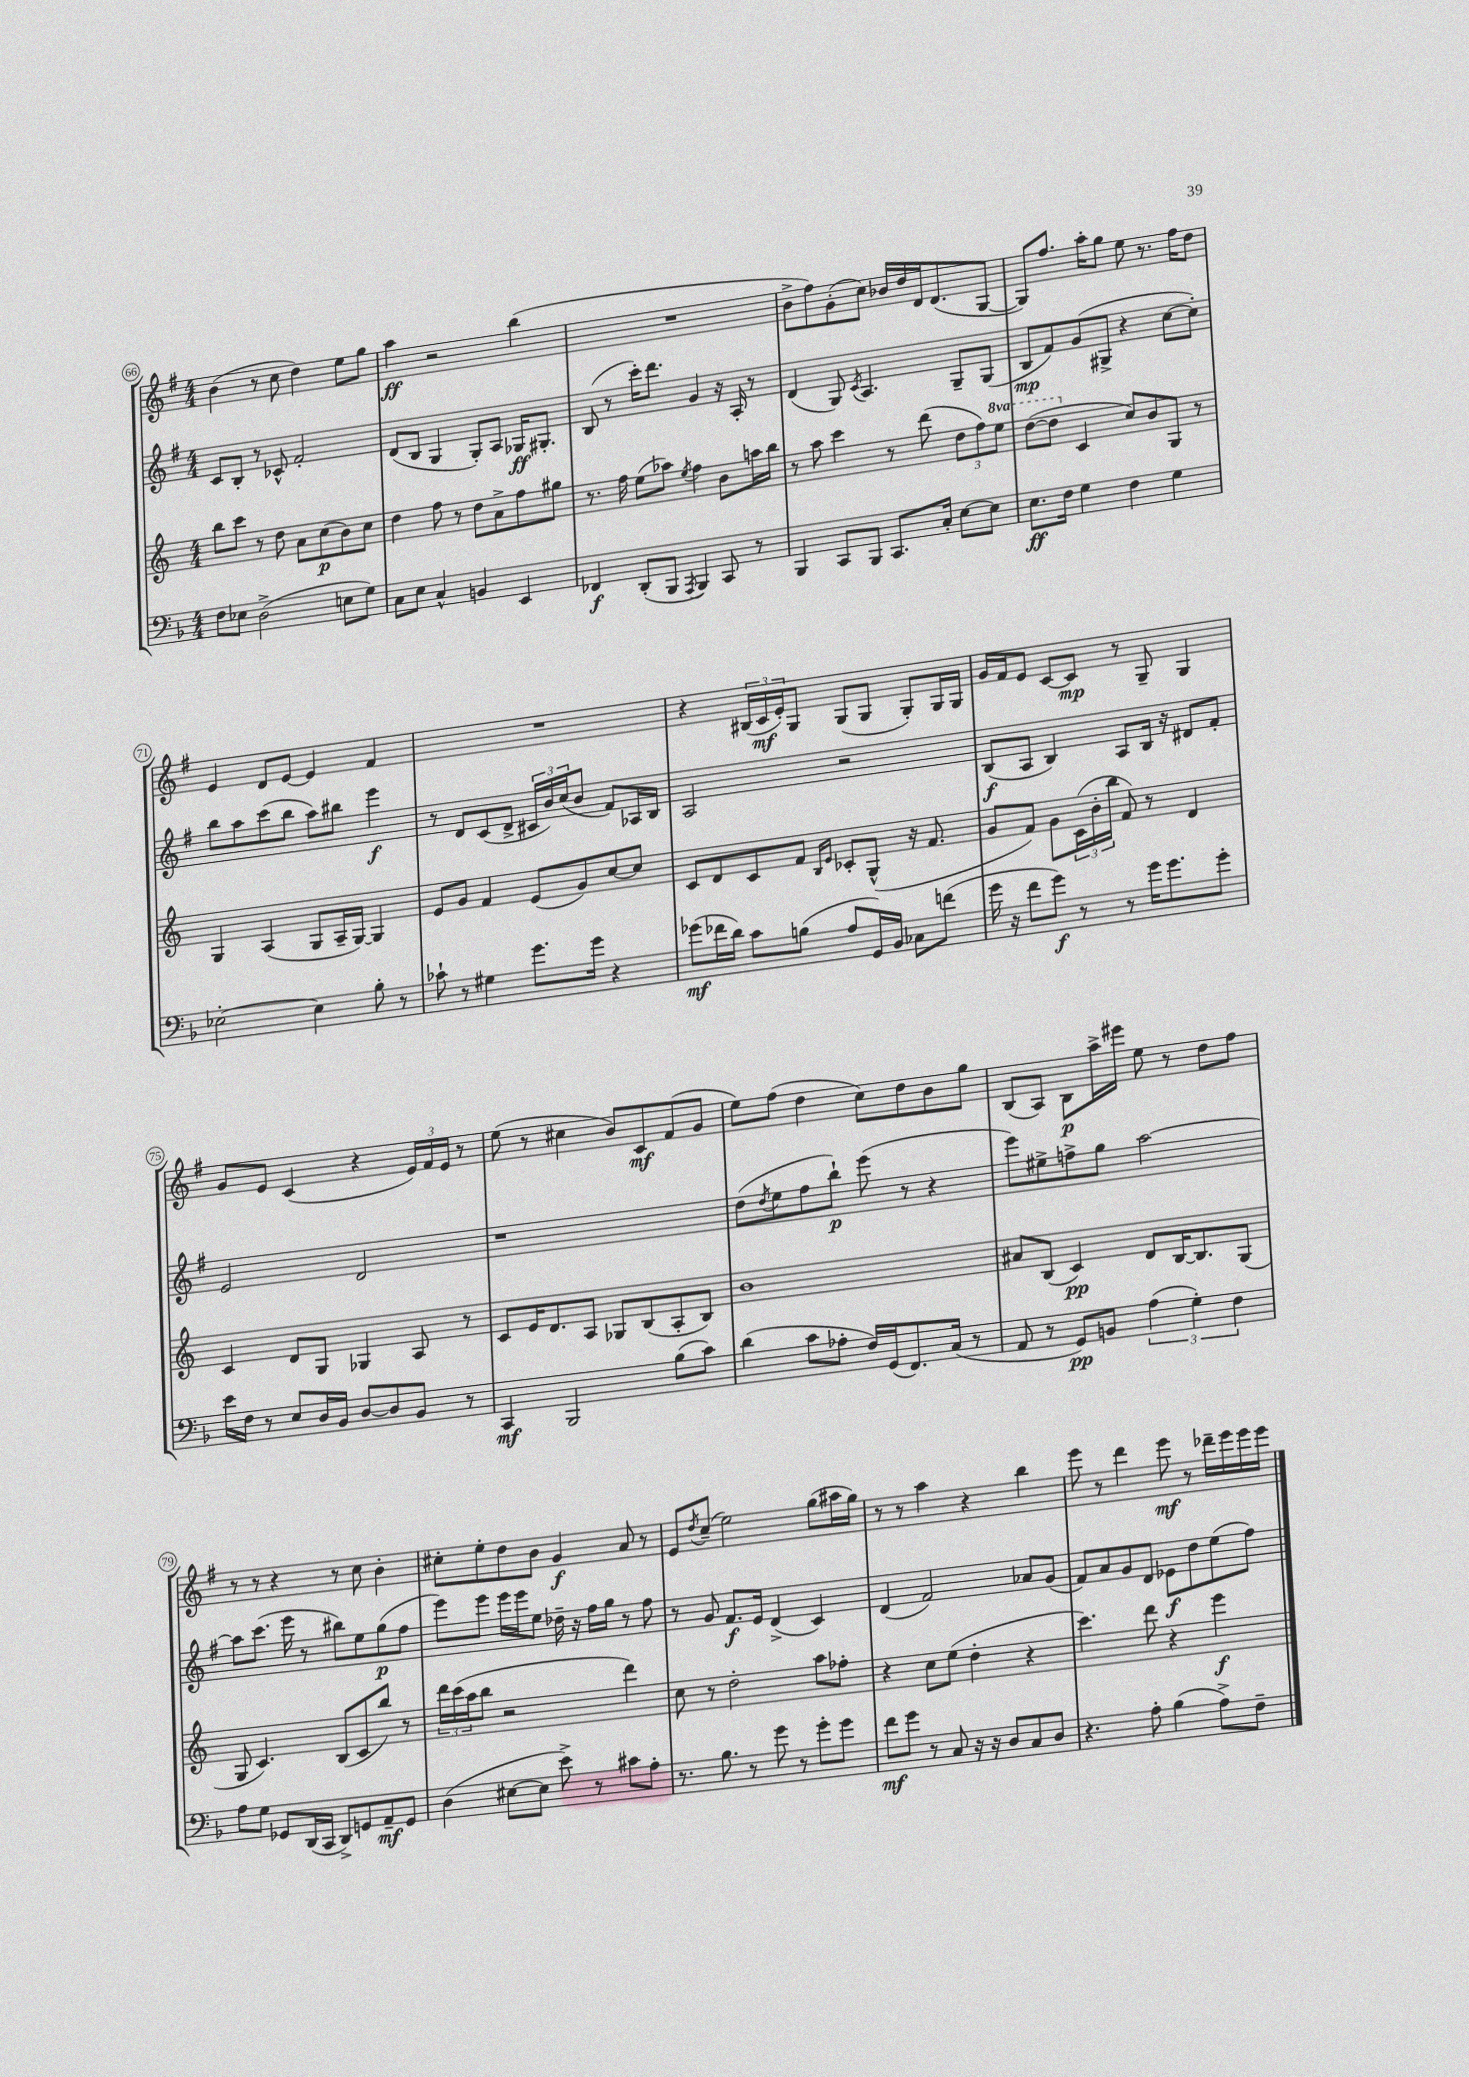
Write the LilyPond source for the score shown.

<<
\new StaffGroup <<
\new Staff = "s0" {
    \clef treble \key g \major \numericTimeSignature \time 4/4
    b'4( r8 c''8 d''4) e''8 g''8 |
    a''4\ff r2 b''4( |
    R1 |
    b'8-> fis''8) g'8-.( c''8) bes'16 d''16 d'16 d'8.( g8~ |
    g8) fis''8. a''16-. g''8 e''8 r8. fis''16 d''8 |
    e'4 d'8 e'8~ e'4 fis'4 |
    R1 |
    r4 \tuplet 3/2 { bis16( c'16\mf e'16-.) } g8 g8( g8 g8-.) g16 g16 |
    g'16 fis'16 e'8 c'8~ c'8\mp r8 g8-- g4 |
    g'8 e'8 c'4( r4 \tuplet 3/2 { e'16) fis'16 e'16 } r8 |
    e''8( r8 cis''4 b'8) c'8\mf fis'8( g'8 |
    e''8) fis''8( d''4 c''8) d''8 b'8 g''8 |
    b8( a8) b8\p a''16-> eis'''16 e''8 r8 d''8 fis''8 |
    r8 r8 r4 r8 c''8 b'4-. |
    cis''8-. e''8-. d''8 b'8 g'4\f a'8 r8 |
    e'8 \acciaccatura { d''8 } c''8--( e''2) g''8( ais''16 g''16) |
    r8 r8 a''4 r4 b''4 |
    e'''8 r8 d'''4 e'''8\mf r8 des'''16-- e'''16 e'''16 e'''16 \bar "|." |
}
\new Staff = "s1" {
    \clef treble \key g \major \numericTimeSignature \time 4/4
    c'8 b8-. r8 ces'8-^ fis'2-. |
    d'8( b8 g4 g8-.) a8 ges16\ff gis8.-. |
    b8( r8 c'''16-.) d'''8. g'4 r16 a16-. r8 |
    d'4( g8) \acciaccatura { c'8 } a4. g8-- g8( |
    b8\mp fis'8) g'8( gis8-> r4 c''8~ c''8-.) |
    b''8 a''8 c'''8( b''8 a''8) bis''8 e'''4\f |
    r8 d'8 c'8( d'8-> \tuplet 3/2 { cis'16 b'16) c''16( } b'8 fis'8) aes16 b16 |
    a2 r2 |
    b8\f( a8 b4) a8 b16 r16 dis'8 fis'8-. |
    e'2 d'2 |
    r1 |
    d''8( \acciaccatura { d''8 } e''8 fis''8 b''8-!\p) e'''8( r8 r4 |
    e'''8) eis''8-> f''8-> g''8 a''2~ |
    a''8 c'''8.( e'''16 r8 bis''8) e''8 g''8\p( fis''8 |
    e'''8) e'''8 e'''16 e'''16 e''8 des''16-- r16 fis''16 g''16 r8 fis''8 |
    r8 g'8 fis'8.\f e'16 d'4->( c'4) |
    d'4( fis'2) aes'8 g'8( |
    fis'8) a'8 g'8 d'8 ees'8\f d''8 e''8( fis''8) \bar "|." |
}
\new Staff = "s2" {
    \clef treble \key c \major \numericTimeSignature \time 4/4 \set Staff.ottavationMarkups = #ottavation-simple-ordinals
    b''8 c'''8 r8 d''8 a'8 c''8\p( b'8) c''8 |
    d''4 f''8 r8 d''8 a'8-> f''8 gis''8 |
    r8. f''16 e''8( aes''8) \acciaccatura { e''8 } f''4 b'8 a''16 b''16 |
    r8 a''8 c'''4 r8 d'''8( \tuplet 3/2 { d''8 f''8) \ottava #1 e'''8 } |
    d'''8~( d'''8 \ottava #0 c'4 c''8) b'8 g8 r8 |
    g4 a4( g8 a16-- g16~) g4 |
    e'8 g'8 f'4 e'8( g'8) c''8~ c''8 |
    c'8 d'8 c'8 f'8 \grace { b16 e'16 } ces'8-. g8-^( r16 f'8. |
    g'8 f'8) g'8 \tuplet 3/2 { c'16( b'16-. b''16 } f'8) r8 d'4 |
    c'4 d'8 g8 ges4 a8 r8 |
    c'8 e'16 d'8. a8 ges8 b8( a8-. b8) |
    b'1 |
    ais'8 b8( c'4\pp) d'8 b16~ b8. g8( |
    g8 c'4.) b8( c'8 b''8) r8 |
    \tuplet 3/2 { d'''16 c'''16( a''16 } b''8 r2 d'''4) |
    c''8 r8 d''2-. a''8 fes''8-. |
    r4 c''8 e''8( d''4-. r4 |
    c'''4.) d'''8 r4 e'''4\f \bar "|." |
}
\new Staff = "s3" {
    \clef bass \key f \major \numericTimeSignature \time 4/4
    f8 ees8 d2->( e8 g8) |
    c8 e8 c4-^ b,4 e,4 |
    fes,4\f d,8-.( bes,,8 \acciaccatura { a,,8 } bes,,4) c,8 r8 |
    bes,,4 c,8 bes,,8 c,8. c16-. e8~ e8 |
    e8.\ff f16 g4 f4 g4 |
    ees2~-. ees4 bes8-. r8 |
    ces'8-! r8 gis4 g'8. g'16 r4 |
    ges'8\mf( fes'16 d'16) c'8 b8( a8 g,16) bes,16 ces8 f'8( |
    g'16 r16 f'8 g'8\f) r8 r8 g'16 g'8. g'8-. |
    e'16 f16 r8 e8 d16 bes,16 d8~ d8 bes,8 r8 |
    c,4\mf bes,,2 bes8( c'8) |
    d'4( c'8 aes8-. f16) g,16( f,8.) c16( r8 |
    a,8 r8 g,8\pp) b,8 \tuplet 3/2 { a4( g4-.) f4 } |
    a8 g8 ges,8 d,16( c,16 d,8->) g,8 a,8--\mf g,8 |
    d4( eis8~ eis8 e'8->) r8 cis'8 a8-. |
    r8. bes8. r8 g'8 r8 g'8-. g'8 |
    f'8\mf g'8 r8 c8 r16 r16 d8 c8 d8 |
    r4. a8-. bes4( a8->) f8-- \bar "|." |
}
>>
>>
\layout { \context { \Score currentBarNumber = #66 \override BarNumber.stencil = #(make-stencil-circler 0.1 0.3 ly:text-interface::print) } }
